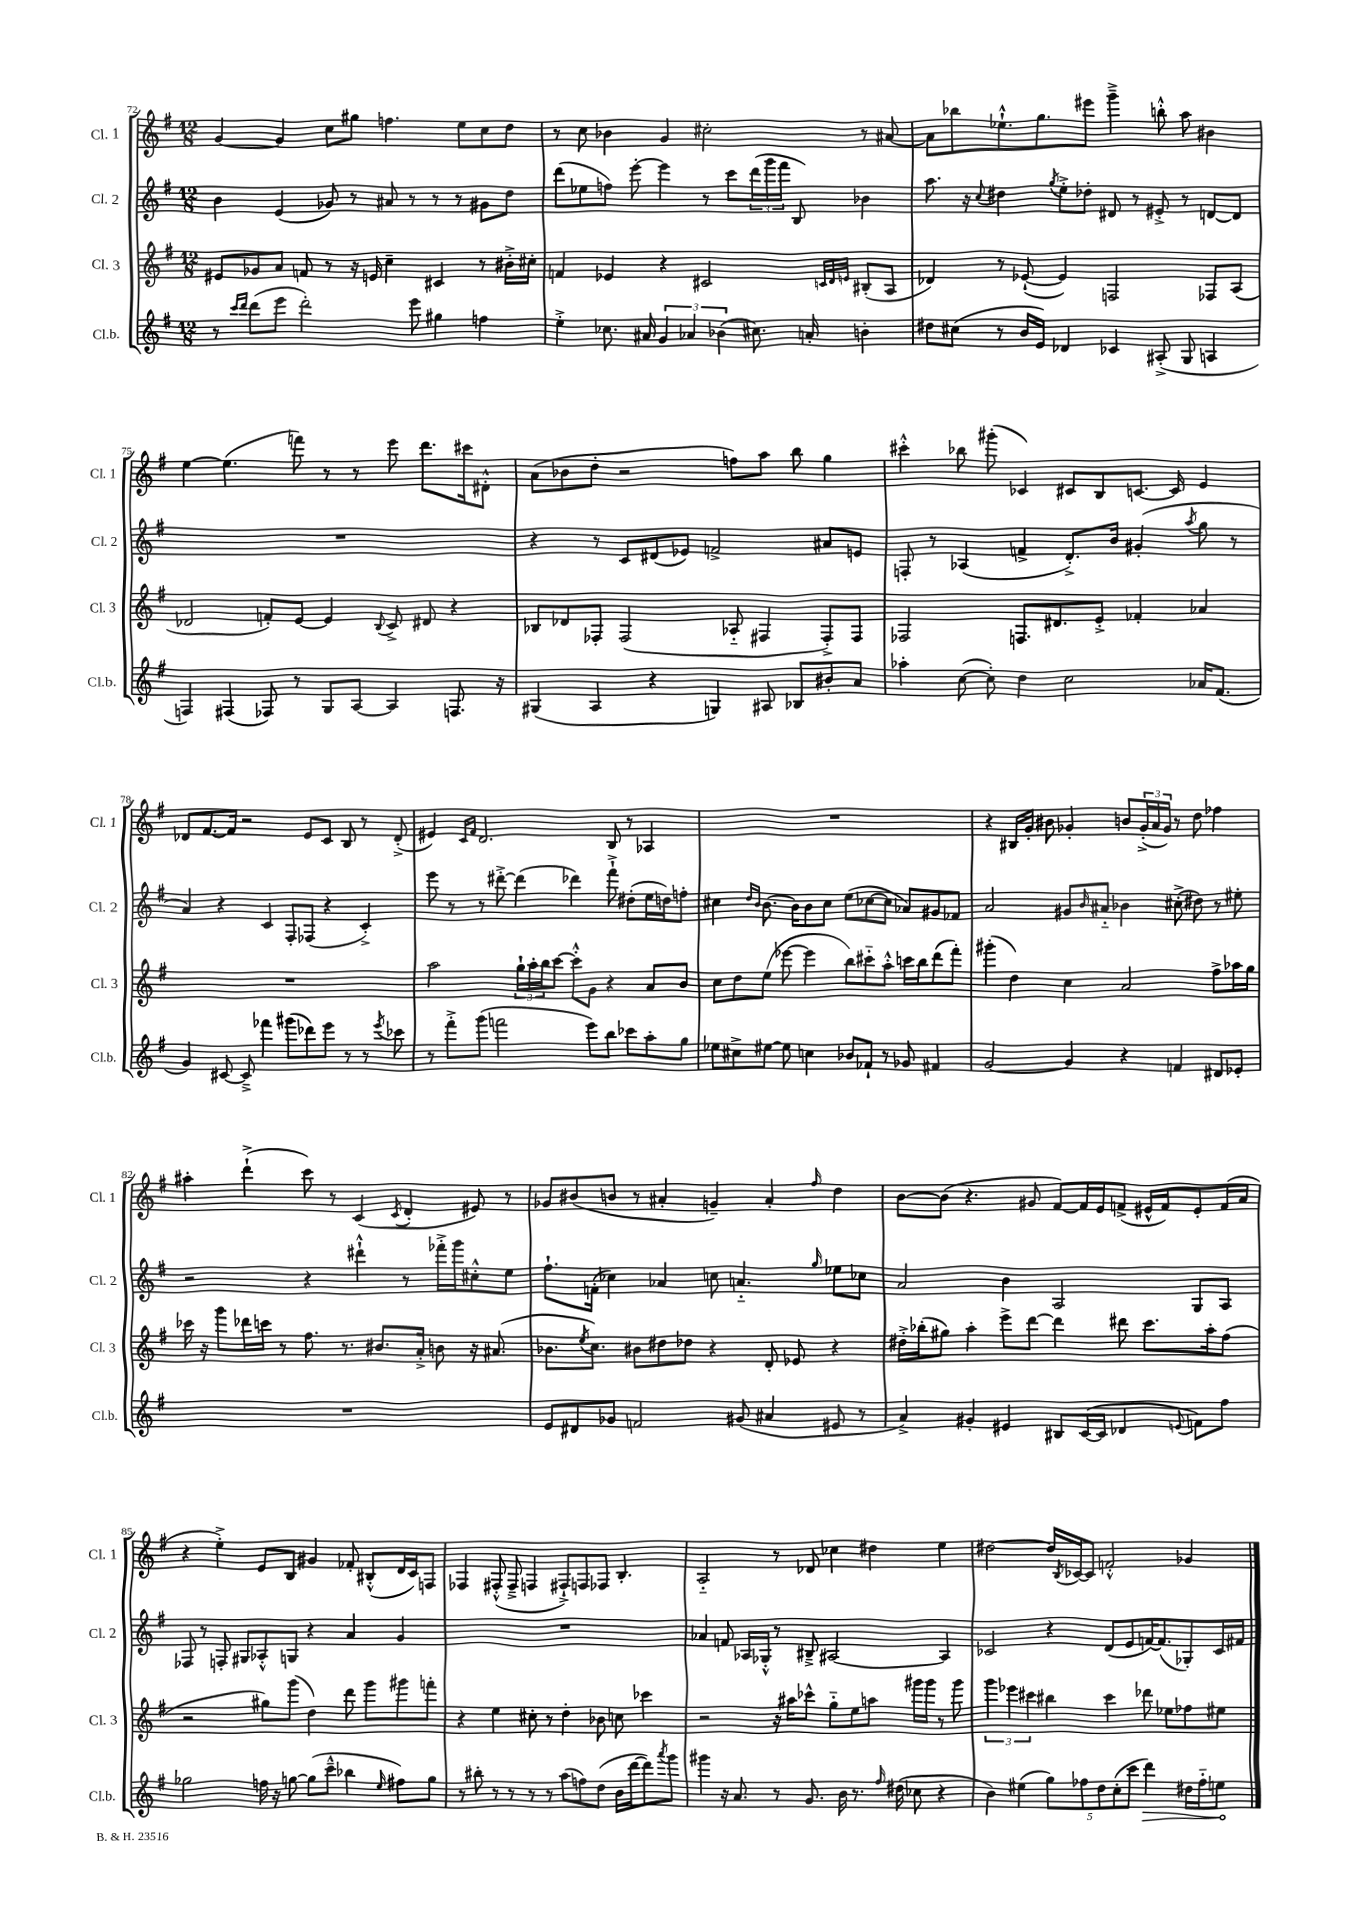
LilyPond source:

<<
\new StaffGroup <<
\new Staff = "s0" \with { instrumentName = "Cl. 1" shortInstrumentName = "Cl. 1" } {
    \clef treble \key g \major \numericTimeSignature \time 12/8
    g'4~ g'4 c''8 gis''8 f''4. e''8 c''8 d''8 |
    r8 c''8 bes'4 g'4 cis''2-. r8 ais'8~ |
    ais'8 bes''8 ees''8.-!-^ g''8. eis'''8 g'''4---> b''8-.-^ a''8 bis'4 |
    e''4~ e''4.( f'''8) r8 r8 e'''8 d'''8. cis'''16 dis'8-.-^ |
    a'8( bes'8 d''8-. r2 f''8) a''8 b''8 g''4 |
    cis'''4-.-^ bes''8 gis'''8-.( ces'4) cis'8 b8 c'8.~ c'16 e'4 |
    des'8 fis'8.~ fis'16 r2 e'8 c'8 b8 r8 des'8-.->( |
    eis'4) \grace { c'16 fis'16 } d'2. b8 r8 aes4 |
    R1. |
    r4 bis16 g'16-. bis'8 ges'4-. b'8 \tuplet 3/2 { ges'16-.->( a'16 ges'16) } r8 d''8 fes''4 |
    ais''4-. d'''4-!->( c'''8) r8 c'4( \acciaccatura { c'8 } d'4-. eis'8) r8 |
    ges'8 bis'8( b'8 r8 ais'4-. g'4--) ais'4-. \grace { fis''16 } d''4 |
    b'8~ b'8( r4. gis'8 fis'8~) fis'16 e'16 f'8->( eis'16-^ f'16) eis'8-. f'16( a'16 |
    r4 e''4-.->) e'8 b8 gis'4 fes'8-. bis8-.-^( d'16 c'16) f8 |
    fes4 fis8-.-^( fis8---> f4 fis8-!->) f8 fes8 b4.-. |
    a2-_ r8 des'8 ces''4 dis''4 e''4 |
    dis''2~ dis''16 \acciaccatura { b8 } ces'16~ ces'8 f'2-.-^ ges'4 \bar "|." |
}
\new Staff = "s1" \with { instrumentName = "Cl. 2" shortInstrumentName = "Cl. 2" } {
    \clef treble \key g \major \numericTimeSignature \time 12/8
    b'4 e'4( ges'8) r8 ais'8 r8 r8 r8 gis'8 d''8 |
    d'''8( ees''8 f''8) e'''8~-. e'''4 r8 c'''8 \tuplet 3/2 { d'''16( g'''16 fis'''16 } b8) bes'4 |
    a''8. r16 \appoggiatura { c''8 } dis''4 \acciaccatura { g''8 } e''8-.-> des''8-. dis'8 r8 eis'8-.-> r8 d'8~ d'8 |
    R1. |
    r4 r8 c'8 dis'8( ees'8) f'2-> ais'8 e'8 |
    f8-. r8 aes4( f'4-> d'8.-.->) b'16 gis'4-.( \acciaccatura { a''8 } g''8 r8 |
    a'4) r4 c'4 fis8-. fes8( r4 c'4-.->) |
    e'''8 r8 r8 dis'''8~-.-> dis'''4( des'''4) fis'''8-!-> dis''8-.( e''16 d''16) f''8-. |
    cis''4 \grace { d''16 b'16 } b'8.~ b'16 b'8 cis''8 e''8( ces''8~ ces''8 aes'8) gis'8 fes'8 |
    a'2 gis'8 \grace { b'16 } ais'8-_ bes'4 cis''8-.->( dis''8) r8 eis''8-. |
    r2 r4 dis'''4-!-^ r8 fes'''16-.-> g'''16 cis''8-.-^ e''8 |
    fis''8.-! f'16-.( ces''4) aes'4 c''8 a'4.-_ \grace { g''16 } ees''8 ces''8 |
    a'2 b'4 a2 g8 a8 |
    fes8 r8 f8-. gis8 aes8-.-^ g8 r4 a'4 g'4 |
    R1. |
    aes'4 f'8 aes16 ges16-.-^ r8 bis8---> ais2~ ais4 |
    ces'2 r4 d'8( e'8 f'16~) f'8.( ges8-.) ces'16 fis'16 \bar "|." |
}
\new Staff = "s2" \with { instrumentName = "Cl. 3" shortInstrumentName = "Cl. 3" } {
    \clef treble \key g \major \numericTimeSignature \time 12/8
    eis'8 ges'8 a'8 f'8 r8 r16 e'16 c''4-- cis'4 r8 bis'16-.-> cis''16-. |
    f'4 ees'4 r4 cis'2 \grace { c'32 d'32 e'32 } bis8-.( a8 |
    des'4) r8 ees'8~-!( ees'4) f2 fes8 a8( |
    des'2 f'8-.) e'8~ e'4 \appoggiatura { b8 } c'8-> dis'8 r4 |
    bes8 des'8 fes8-. fes2( aes8-_ fis4 fis8-.->) fis8 |
    fes2 f8. dis'8. e'8-.-> fes'4-. aes'4 |
    R1. |
    a''2 \tuplet 3/2 { g''16-! a''16-. b''16 } c'''8~ c'''8-.-^ g'8 r4 a'8 b'8 |
    c''8 d''8 e''8( ees'''8~ ees'''4 b''8) cis'''8-_ a''8-.-^ c'''16 b''16 d'''8( fis'''8-.) |
    gis'''4-.( d''4) c''4 a'2 fis''8-> aes''16 g''16 |
    ces'''16 r16 g'''8 des'''16 c'''16 r8 fis''8. r8. bis'8. a'16-.-> b'8 r16 ais'8.( |
    bes'8. \acciaccatura { e''8 } c''8.) bis'8 dis''8 des''8 r4 d'8-. ees'8 r4 |
    dis''16-.-> bes''16-.( gis''8) a''4-. e'''8-> d'''8~ d'''4 dis'''8 c'''8. a''16-. fis''8( |
    r2 gis''8) g'''8( d''4) d'''8 g'''8 gis'''8 f'''8-. |
    r4 e''4 cis''8-. r8 d''4-. bes'8 c''8 ces'''4 |
    r2 r16 ais''16 ces'''8-^ g''8-_ e''8 a''8 gis'''16 gis'''16 r8 gis'''8 |
    \tuplet 3/2 { g'''4 ees'''4 cis'''4 } bis''4 cis'''4 des'''8 ees''8 fes''8 eis''8 \bar "|." |
}
\new Staff = "s3" \with { instrumentName = "Cl.b." shortInstrumentName = "Cl.b." } {
    \clef treble \key g \major \numericTimeSignature \time 12/8
    r8 \grace { c'''16 d'''16 } d'''8( e'''8 d'''2-.) e'''8 gis''4 f''4 |
    e''4-.-> ces''8. ais'16 \tuplet 3/2 { g'4 aes'4 bes'4( } cis''8.) a'16-. b'4-. |
    dis''8 cis''8( r8 b'16 e'16) des'4 ces'4 ais8-.->( g8 a4 |
    f4) fis4( fes8) r8 g8 a8~ a4 f8. r16 |
    gis4( a4 r4 g4) ais8 bes8 bis'8-. a'8 |
    aes''4-. c''8~( c''8-.) d''4 c''2 aes'16 fis'8.( |
    g'4) cis'8~ cis'8---> fes'''4 gis'''8( des'''8) e'''8 r8 r8 \acciaccatura { e'''8 } ces'''8 |
    r8 fis'''8-.-> g'''8( f'''2 e'''8) b''8 ces'''8 a''8-. g''8 |
    ees''8 cis''8-> eis''8~ eis''8 c''4 bes'8 fes'8-! r8 ges'8 fis'4 |
    g'2~ g'4 r4 f'4 dis'8 ees'8-. |
    R1. |
    e'8 dis'8 ges'8 f'2 gis'8( ais'4 eis'8 r8 |
    a'4->) gis'4-. eis'4 bis8 c'16~( c'16 des'4 \appoggiatura { e'8 } f'8) fis''8 |
    ges''2 f''16 r16 g''8~ g''8( c'''8---^ bes''4 \grace { e''16 } fis''8) g''8 |
    r8 bis''8-. r8 r8 r8 r8 a''8( f''8) d''8( b'16 d'''16~ d'''8) \acciaccatura { a'''8 } g'''8 |
    gis'''4 r16 a'8. r8 g'8. b'16 r8. \grace { fis''16 } dis''16( ces''8 r4 |
    b'4) eis''4( \tuplet 5/4 { g''8) fes''8 d''8 c''8-.( c'''8 } \once \override Hairpin.circled-tip = ##t d'''4\>) dis''16 fes''16-_ e''8\! \bar "|." |
}
>>
>>
\layout { \context { \Score currentBarNumber = #72 } }
